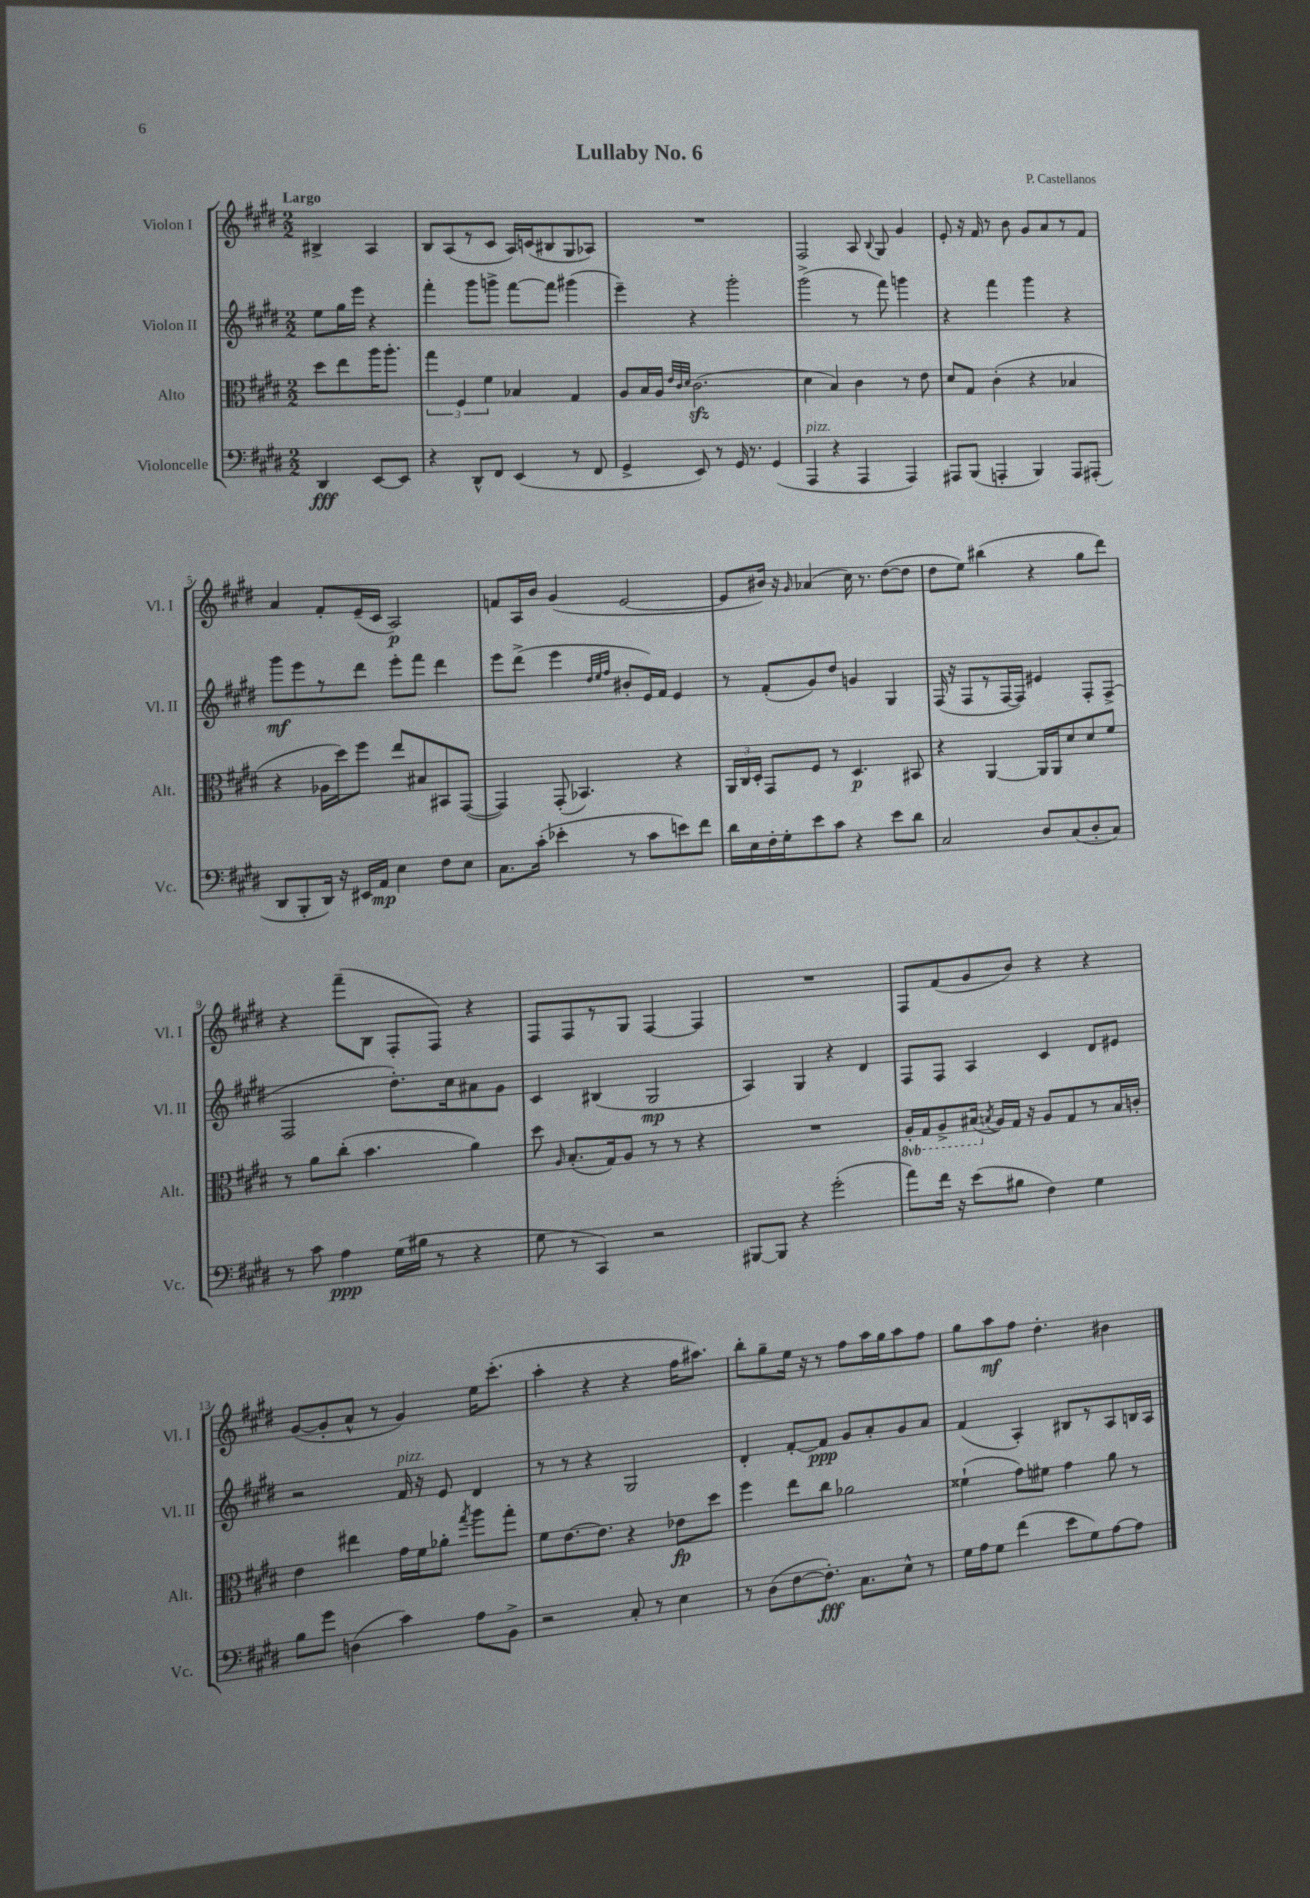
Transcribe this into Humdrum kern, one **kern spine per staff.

**kern	**dynam	**kern	**dynam	**kern	**dynam	**kern	**dynam
*part4	*part4	*part3	*part3	*part2	*part2	*part1	*part1
*staff4	*staff4	*staff3	*staff3	*staff2	*staff2	*staff1	*staff1
*I"Violoncelle	*	*I"Alto	*	*I"Violon II	*	*I"Violon I	*
*I'Vc.	*	*I'Alt.	*	*I'Vl. II	*	*I'Vl. I	*
*clefF4	*	*clefC3	*	*clefG2	*	*clefG2	*
*k[f#c#g#d#]	*	*k[f#c#g#d#]	*	*k[f#c#g#d#]	*	*k[f#c#g#d#]	*
*M2/2	*	*M2/2	*	*M2/2	*	*M2/2	*
=	=	=	=	=	=	=	=
!	!	!	!	!	!	!LO:TX:a:B:t=Largo	!
4DD#/	fff	8dd#\L	.	8ee\L	.	4B#X^/	.
.	.	8ee\	.	16gg#\L	.	.	.
.	.	.	.	16eee\JJ	.	.	.
[8EE/L	.	16aa\K	.	4r	.	4A/	.
.	.	8.aa'\J	.	.	.	.	.
8EE/J]	.	.	.	.	.	.	.
=1	=1	=1	=1	=1	=1	=1	=1
4r	.	6gg#\	.	4fff#'\	.	8B/L	.
.	.	.	.	.	.	(8A/	.
.	.	6F#/	.	.	.	.	.
8DD#^^/L	.	.	.	8ggg#\L	.	8r	.
.	.	6f#\	.	.	.	.	.
8FF#/J	.	.	.	8gggn^\J	.	8c#/J	.
(4EE/	.	4B-X/	.	[8fff#\L	.	16A/LL)	.
.	.	.	.	.	.	(16cn/J	.
.	.	.	.	8fff#\J]	.	8B#X/	.
8r	.	4G#/	.	(4ggg#X\	.	8G#/	.
8FF#/	.	.	.	.	.	8A-X/J)	.
=2	=2	=2	=2	=2	=2	=2	=2
4GG#^/	.	8A/L	.	4eee~\)	.	1r	.
.	.	16B/L	.	.	.	.	.
.	.	16A/JJ	.	.	.	.	.
.	.	32qqe/LLL	.	.	.	.	.
.	.	32qqc#/	.	.	.	.	.
.	.	32qqd#/JJJ	.	.	.	.	.
8EE/)	.	(2.c#zz\	.	4r	.	.	.
8r	.	.	.	.	.	.	.
16GG#/	.	.	.	2ggg#'\	.	.	.
8.r	.	.	.	.	.	.	.
(4GG#/	.	.	.	.	.	.	.
=3	=3	=3	=3	=3	=3	=3	=3
!LO:TX:a:i:t=pizz.	!	!	!	!	!	!	!
4AAA/	.	4d#\	.	(2ggg#^\	.	2F#/	.
4r	.	4B/)	.	.	.	.	.
4AAA/	.	4c#\	.	8r	.	8A/	.
.	.	.	.	.	.	8qqB/	.
.	.	.	.	8fff#\)	.	8G#/	.
4AAA/)	.	8r	.	4gggn\	.	4g#/	.
.	.	8e\	.	.	.	.	.
=4	=4	=4	=4	=4	=4	=4	=4
8AAA#X/L	.	8d#/L	.	4r	.	8e'/	.
(8BBB/J	.	8G#/J	.	.	.	16r	.
.	.	.	.	.	.	16f#/	.
4AAAn'/	.	(4c#'\	.	4fff#\	.	8r	.
.	.	.	.	.	.	8b\	.
4BBB/)	.	4r	.	4ggg#\	.	8g#/L	.
.	.	.	.	.	.	8a/	.
8AAA/L	.	4B-X/	.	4r	.	8r	.
(8AAA#X'/J	.	.	.	.	.	8f#/J	.
!!LO:LB:g=z
=5	=5	=5	=5	=5	=5	=5	=5
8DD#/L	.	4r	.	8ggg#\L	mf	4a/	.
8BBB'/	.	.	.	8eee\	.	.	.
16DD#/Jk)	.	16A-X\LL	.	8r	.	8f#'/L	.
16r	.	16dd#\J)	.	.	.	.	.
16EE#X/LL	.	8ff#\J	.	8ddd#\J	.	(16e~/L	.
16AA/JJ	mp	.	.	.	.	16c#/JJ	.
4E\	.	8ee/L	.	8eee'\L	.	2A/)	p
.	.	8B#X/	.	8fff#\J	.	.	.
8F#\L	.	8BB#X/	.	4ddd#\	.	.	.
8E\J	.	([8GG#/J	.	.	.	.	.
=6	=6	=6	=6	=6	=6	=6	=6
8.C#\L	.	4GG#/])	.	8eee\L	.	8fn/L	.
.	.	.	.	(8ddd#^\J	.	16A/L	.
(16c#'\Jk	.	.	.	.	.	16b/JJ	.
4e-X'\	.	(8GG#'/	.	4eee\	.	(4g#/	.
.	.	4.BB-X/)	.	.	.	.	.
.	.	.	.	32qqdd#/LLL	.	.	.
.	.	.	.	32qqee/	.	.	.
.	.	.	.	32qqff#/JJJ	.	.	.
8r	.	.	.	8b#X'/L	.	[2e/	.
8c#\L	.	.	.	16e/L)	.	.	.
.	.	.	.	16f#/JJ	.	.	.
8en\)	.	4r	.	4e/	.	.	.
8f#\J	.	.	.	.	.	.	.
=7	=7	=7	=7	=7	=7	=7	=7
16d#\LL	.	24AA/LL	.	8r	.	8e/L]	.
.	.	24C#/	.	.	.	.	.
16E\	.	.	.	.	.	.	.
.	.	24D#'/JJ	.	.	.	.	.
16F#'\	.	8GG#/L	.	(8f#'/L	.	16b#X/Jk)	.
16G#'\J	.	.	.	.	.	16r	.
.	.	.	.	.	.	16qqg#/	.
8e\	.	8F#/J	.	8g#/)	.	(4a-X/	.
8c#\J	.	8r	.	8dd#/J	.	.	.
4r	.	4.D#/	p	4gn/	.	16cc#\)	.
.	.	.	.	.	.	8.r	.
8e\L	.	.	.	4G#/	.	([8dd#\L	.
8d#\J	.	8BB#X/	.	.	.	8dd#\J]	.
=8	=8	=8	=8	=8	=8	=8	=8
2C#/	.	4r	.	(16F#/	.	8dd#\L	.
.	.	.	.	16r	.	.	.
.	.	.	.	8F#/L	.	8ee\J)	.
.	.	[4AA/	.	8r	.	(4bb#X\	.
.	.	.	.	[16F#/L	.	.	.
.	.	.	.	16F#/JJ])	.	.	.
8D#/L	.	16AA/LL]	.	4e#X/	.	4r	.
.	.	16AA/J	.	.	.	.	.
(8C#/	.	8d#/	.	.	.	.	.
8D#'/	.	8d#/	.	8F#'/L	.	8gg#\L	.
8C#/J)	.	8f#/J	.	(8F#^/J	.	8ddd#\J)	.
!!LO:LB:g=z
=9	=9	=9	=9	=9	=9	=9	=9
8r	.	8r	.	2F#/	.	4r	.
8c#\	.	8a\L	.	.	.	.	.
4A\	ppp	(8cc#'\J	.	.	.	(8fff#~\L	.
.	.	4.b\	.	.	.	8B\J	.
(16G#\LL	.	.	.	8.dd#'\L)	.	8F#'/L	.
16B#X\JJ	.	.	.	.	.	.	.
8r	.	.	.	.	.	8F#/J)	.
.	.	.	.	16cc#\k	.	.	.
4r	.	4a\)	.	8a#X\	.	4r	.
.	.	.	.	8g#\J	.	.	.
=10	=10	=10	=10	=10	=10	=10	=10
8G#\	.	8dd#\	.	4c#/	.	8F#/L	.
.	.	16qqA/	.	.	.	.	.
8r	.	(8.B'/L	.	.	.	8F#/	.
4CC#/)	.	.	.	(4B#X/	.	8r	.
.	.	16G#/k)	.	.	.	.	.
.	.	8A/J	.	.	.	8G#/J	.
2r	.	8r	.	2G#/	mp	[4F#/	.
.	.	8r	.	.	.	.	.
.	.	4r	.	.	.	4F#/]	.
=11	=11	=11	=11	=11	=11	=11	=11
[8BBB#X/L	.	1r	.	4A/)	.	1r	.
8BBB#/J]	.	.	.	.	.	.	.
4r	.	.	.	4G#/	.	.	.
(2g#'\	.	.	.	4r	.	.	.
.	.	.	.	4d#/	.	.	.
=12	=12	=12	=12	=12	=12	=12	=12
*	*	*8ba	*	*	*	*	*
8a\L)	.	16AA'/LL	.	8F#/L	.	8F#/L	.
.	.	16GG#/J	.	.	.	.	.
16f#\Jk	.	8AA^/	.	8F#/J	.	(8f#/	.
16r	.	.	.	.	.	.	.
(8e\L	.	(16BB#X/Jk	.	4A/	.	8g#/	.
*	*	*X8ba	*	*	*	*	*
.	.	8qBn/	.	.	.	.	.
.	.	16A/LL)	.	.	.	.	.
8B#X\J	.	16G#/JJ	.	.	.	8b/J)	.
.	.	16r	.	.	.	.	.
4F#\)	.	8A/L	.	4c#/	.	4r	.
.	.	8G#/	.	.	.	.	.
4G#\	.	8r	.	8d#/L	.	4r	.
.	.	16B/L	.	8e#X/J	.	.	.
.	.	16cn'/JJ	.	.	.	.	.
!!LO:LB:g=z
=13	=13	=13	=13	=13	=13	=13	=13
8B\L	.	4e\	.	2r	.	([8g#/L	.
8g#\J	.	.	.	.	.	8g#'/]	.
(4Dn\	.	4ee#X\	.	.	.	8a^^/J	.
.	.	.	.	.	.	8r	.
!	!	!	!	!LO:TX:a:i:t=pizz.	!	!	!
4c#\)	.	16g#\LL	.	16f#/	.	4g#/)	.
.	.	16f#\J	.	16r	.	.	.
.	.	8a-X'\J	.	8e/	.	.	.
.	.	8qgg#/	.	.	.	.	.
8A\L	.	8aa\L	.	4d#/	.	16ee\KL	.
.	.	.	.	.	.	(8.ccc#'\J	.
8BB^\J	.	8gg#'\J	.	.	.	.	.
=14	=14	=14	=14	=14	=14	=14	=14
2r	.	8f#\L	.	8r	.	4aa'\	.
.	.	[8.e\	.	8r	.	.	.
.	.	.	.	4r	.	4r	.
.	.	8.e\J]	.	.	.	.	.
8C#'/	.	4r	.	2G#/	.	4r	.
8r	.	.	.	.	.	.	.
4E\	.	8e-X\L	fp	.	.	16ff#\KL	.
.	.	.	.	.	.	8.aa#X\J)	.
.	.	8dd#\J	.	.	.	.	.
=15	=15	=15	=15	=15	=15	=15	=15
8r	.	4ff#\	.	4d#'/	.	8bb'\L	.
(8D#\L	.	.	.	.	.	8gg#~\	.
[8F#\	.	8ee\L	.	[8f#'/L	.	16ee\Jk	.
.	.	.	.	.	.	16r	.
8.F#'\J])	fff	8cc#\J	.	8f#/J]	ppp	8r	.
.	.	2a-X\	.	8g#/L	.	8ff#\L	.
8.C#\L	.	.	.	.	.	.	.
.	.	.	.	8a'/	.	16aa\L	.
.	.	.	.	.	.	16gg#\J	.
8E^^\J	.	.	.	8g#/	.	8aa\	.
8r	.	.	.	8a/J	.	8ff#\J	.
=16	=16	=16	=16	=16	=16	=16	=16
16G#\LL	.	(4f##X`\	.	(4f#/	.	8gg#\L	.
16A\J	.	.	.	.	.	.	.
8G#\J	.	.	.	.	.	8aa\	mf
(4f#\	.	8g#\L)	.	4A'/)	.	8ff#\J	.
.	.	8f#X\J	.	.	.	4.dd#'\	.
8e\L	.	4g#\	.	8B#X/L	.	.	.
8G#\)	.	.	.	8r	.	.	.
[8A\	.	8a\	.	8A/	.	4b#X\	.
8A\J]	.	8r	.	16Bn/L	.	.	.
.	.	.	.	16A/JJ	.	.	.
==	==	==	==	==	==	==	==
*-	*-	*-	*-	*-	*-	*-	*-
